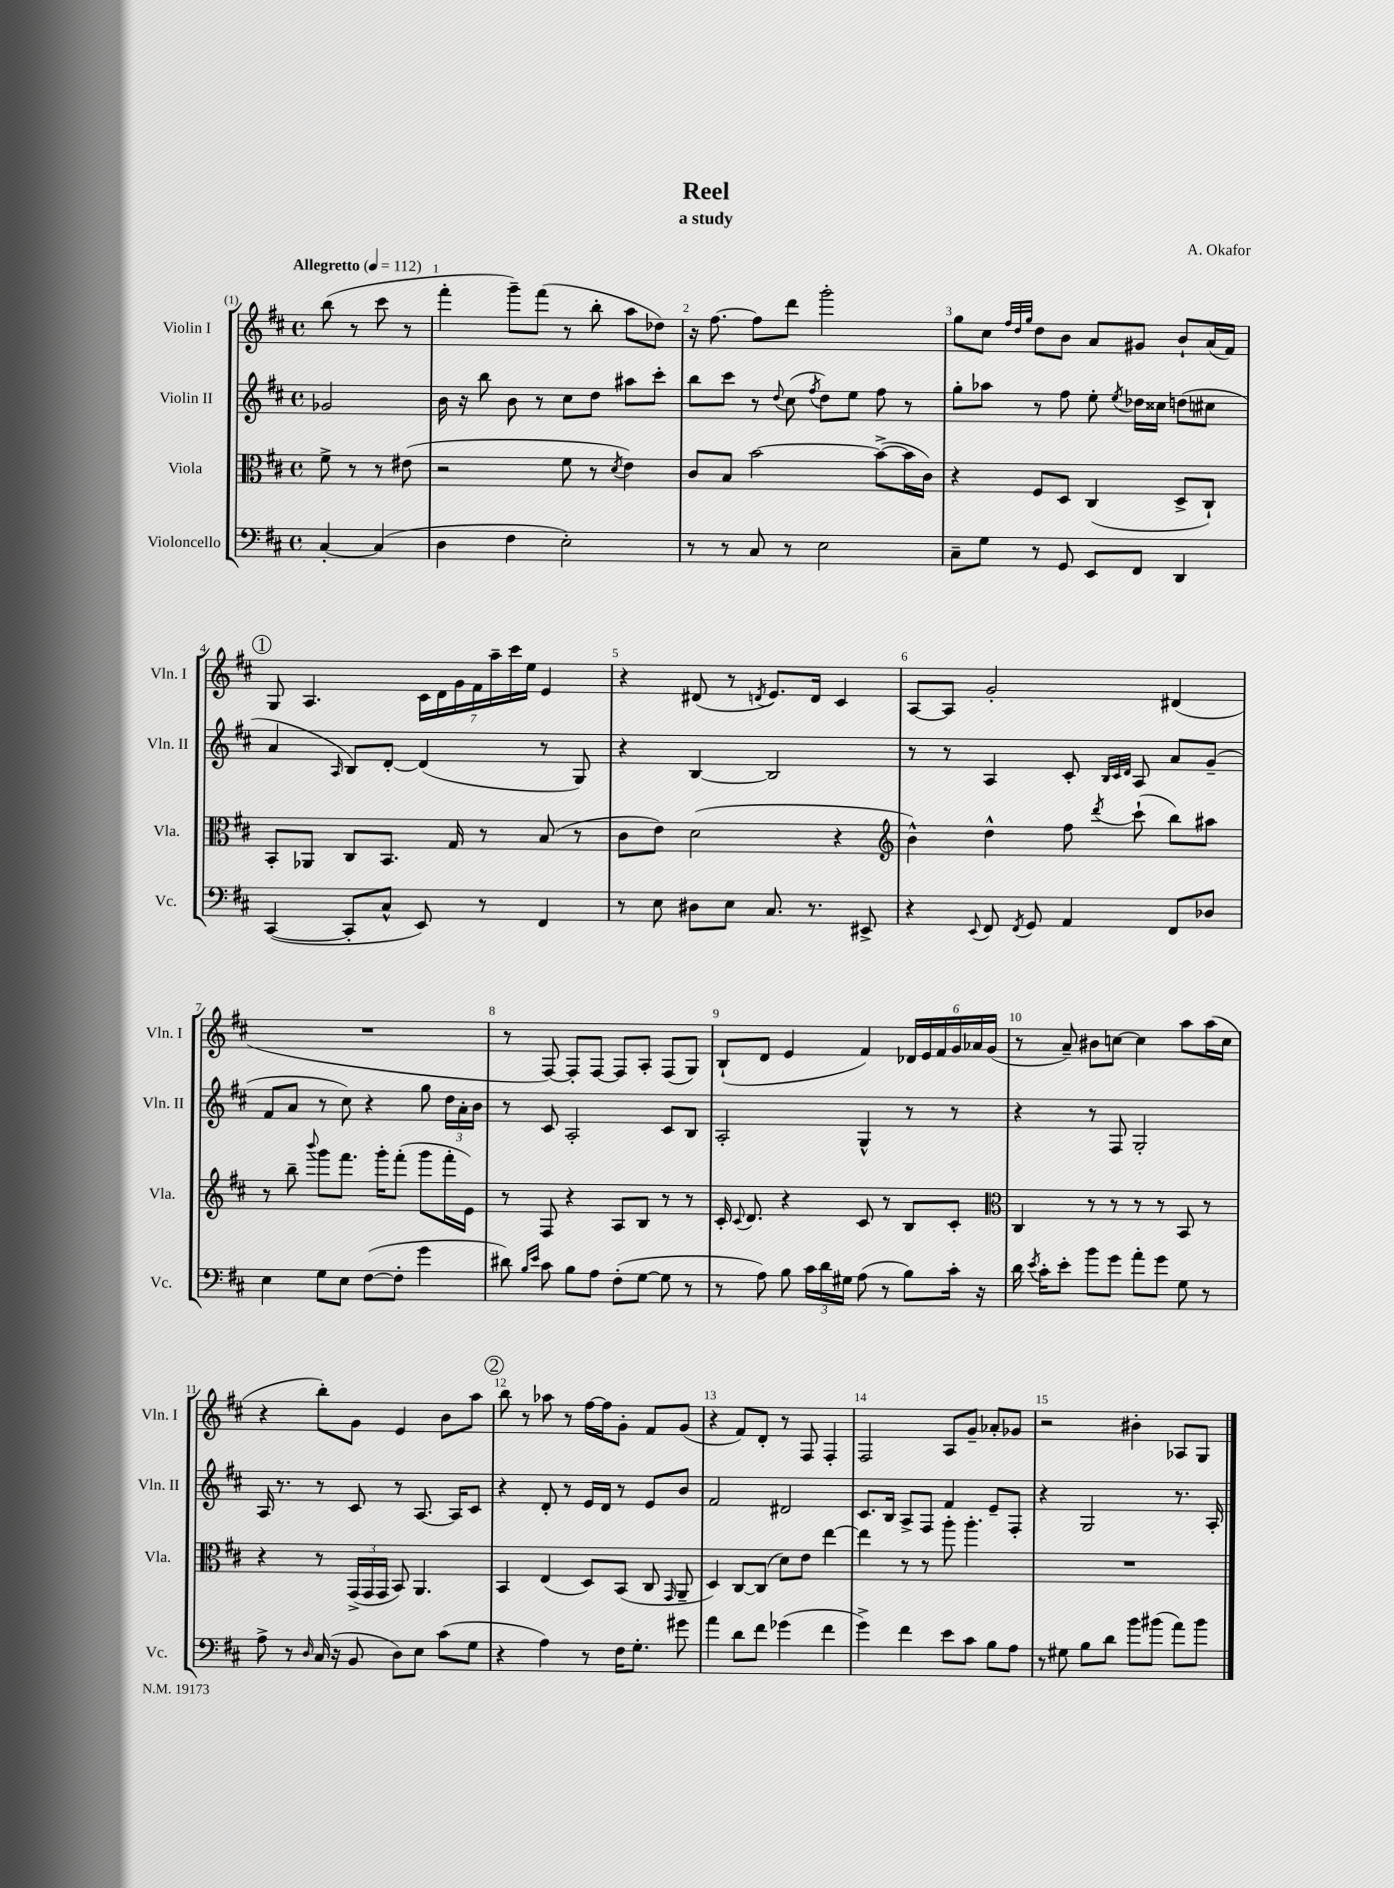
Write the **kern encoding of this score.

**kern	**kern	**kern	**kern
*staff4	*staff3	*staff2	*staff1
*clefF4	*clefC3	*clefG2	*clefG2
*k[f#c#]	*k[f#c#]	*k[f#c#]	*k[f#c#]
*M4/4	*M4/4	*M4/4	*M4/4
*met(c)	*met(c)	*met(c)	*met(c)
*MM112	*MM112	*MM112	*MM112
[4C#'/	8f#^\	2g-/	(8bb\
.	8r	.	8r
(4C#/]	8r	.	8ccc#\
.	(8e#\	.	8r
=	=	=	=
4D\	2r	16b\	4fff#'\
.	.	16r	.
.	.	8bb\	.
4F#\	.	8b\	8ggg~\L)
.	.	8r	(8fff#\J
2E'\)	8f#\	8cc#\L	8r
.	8r	8dd\J	8bb'\
.	8qd/	.	.
.	4e\)	8aa#\L	8aa\L
.	.	8ccc#'\J	8dd-\J)
=	=	=	=
8r	8c#/L	8bb\L	16r
.	.	.	[8.ff#\
8r	8B/J	8ccc#\J	.
8C#/	[2b\	8r	8ff#\]L
.	.	8qqdd/	.
8r	.	(8cc#\	8ddd\J
.	.	8qff#/	.
2E\	.	8dd\L)	2ggg'\
.	.	8ee\J	.
.	(8b^\_L	8ff#\	.
.	16b\]L	8r	.
.	16c#\JJ)	.	.
=	=	=	=
8C#~\L	4r	8gg'\L	8gg\L
8G\J	.	8aa-\J	8cc#\J
.	.	.	32qqff#/LLL
.	.	.	32qqdd/
.	.	.	32qqgg/JJJ
8r	8F#/L	8r	8dd\L
8GG/	8D/J	8ff#\	8b\J
8EE/L	(4C#/	8ee'\	8a/L
.	.	8qee/	.
8FF#/J	.	16dd-\LL	8g#/J
.	.	16cc##\JJ	.
4DD/	8D^/L	(8dd\L	8b`/L
.	8C#`/J)	8cc#\J	(16a/L
.	.	.	16f#/JJ)
=	=	=	=
([4CC#/	8BB'/L	4a/	8G/
.	8AA-/J	.	4.A/
.	.	16qqA/	.
8CC#'/]L	8C#/L	8B/L)	.
8C#^^/J	8.BB/J	[8d'/J	.
8EE/)	.	(4d/]	28c#\LL
.	.	.	28d\
.	16G/	.	.
.	.	.	28g\
.	.	.	28f#\
8r	8r	.	.
.	.	.	28aa~\
.	.	.	28ccc#\
.	.	.	28ee\JJ
4FF#/	(8B/	8r	4e/
.	8r	8G/)	.
=	=	=	=
8r	8c#\L	4r	4r
8E\	8e\J)	.	.
8D#\L	(2d\	[4B/	(8d#/
8E\J	.	.	8r
.	.	.	8qd/
8.C#/	.	2B/]	8.e/L)
8.r	.	.	16d/Jk
.	4r	.	4c#/
8EE#^/	.	.	.
=	=	=	=
*	*clefG2	*	*
4r	4b^^\)	8r	[8A/L
.	.	8r	8A/]J
8qqEE/	.	.	.
8FF#/	4dd^^\	4A/	2g'/
8qFF#/	.	.	.
8GG/	.	.	.
4AA/	8ff#\	8c#'/	.
.	.	32qqB/LLL	.
.	.	32qqc#/	.
.	8qddd/	32qqd/JJJ	.
.	(8ccc#`\	8A/	.
8FF#/L	8bb\L)	8a/L	(4d#/
8D-/J	8aa#\J	(8g~/J	.
=	=	=	=
4E\	8r	8f#/L	1r
.	8bb~\	8a/J	.
.	8qqbbb/	.	.
8G\L	8ggg\L	8r	.
8E\J	8.fff#\J	8cc#\)	.
([8F#\L	.	4r	.
.	16ggg'\LK	.	.
8F#'\]J	(8fff#'\J	.	.
4g\	8ggg\L	8gg\	.
.	16fff#'\L	24dd\LL	.
.	.	24a'\	.
.	16e\JJ)	.	.
.	.	24b\JJ	.
=	=	=	=
8d#\)	8r	8r	8r
16qqB/LL	.	.	.
16qqe/JJ	.	.	.
8c#\	8F#/	8c#/	[8F#/)
8B\L	4r	2A'/	8F#'/]L
8A\J	.	.	[8F#/J
(8F#'\L	8A/L	.	8F#/]L
[8G\J	8B/J	.	8A'/J
8G\]	8r	8c#/L	(8F#/L
8r	8r	8B/J	8G/J)
=	=	=	=
8r	16c#'/	2A'/	(8B`/L
.	8qqc#/	.	.
.	8.d/	.	.
8A\)	.	.	8d/J
8B\	4r	.	4e/
24c#\LL	.	.	.
24d\	.	.	.
24G#\JJ	.	.	.
(8A\	8c#/	4G^^/	4f#/)
8r	8r	.	.
8B\L)	8B/L	8r	24d-/LL
.	.	.	24e/
.	.	.	24f#/
16c#'\Jk	8c#'/J	8r	24g/
.	.	.	24a-/
16r	.	.	.
.	.	.	(24g/JJ
=	=	=	=
*	*clefC3	*	*
16d\	4C#/	4r	8r
8qe/	.	.	.
16c#'\LK	.	.	.
8e'\J	.	.	8a~/)
8b\L	8r	8r	8b#\L
8g\J	8r	8F#/	[8cc\J
8a'\L	8r	2G'/	4cc\]
8g\J	8r	.	.
8G\	8BB/	.	8aa\L
8r	8r	.	(16aa\L
.	.	.	16cc\JJ
=	=	=	=
8A^\	4r	16A/	4r
.	.	8.r	.
8r	.	.	.
16qqD/	.	.	.
(16C#/	8r	8r	8bb'\L)
16r	.	.	.
8BB/	(24GG^/LL	8c#/	8g\J
.	24GG/	.	.
.	24GG/JJ	.	.
8D\L)	8BB/)	8r	4e/
8E\J	4.AA/	[8.A/	.
(8c#\L	.	.	8b\L
.	.	16A/]LK	.
8G\J	.	8c#/J	8aa\J
=	=	=	=
4r	4BB/	4r	8bb\
.	.	.	8r
4A\)	(4E/	8d'/	8aa-\
.	.	8r	8r
8r	8D/L)	16e/LL	[16ff#\LL
.	.	16d/JJ	16ff#\]J
16F#\LK	(8BB/J	8r	8g'\J
8.G'\J	.	.	.
.	8C#/	8e/L	8f#/L
.	16qqGG/	.	.
8g#\	8AA~/	8b/J	(8g/J
=	=	=	=
4a\	4D/)	2f#/	4r
8d\L	[8C#/L	.	8f#/L)
8f#\J	(8C#/]J	.	8d'/J
(4g-\	8d\L)	2d#/	8r
.	8e\J	.	8F#/
4f#\	[4ee\	.	4F#'/
=	=	=	=
4g^\)	4ee\]	8.c#/L	2F#/
.	.	16B/Jk	.
4f#\	8r	8A^/L	.
.	8r	8F#/J	.
8e\L	8aa'\	4f#/	8A/L
8c#\J	4.aa'\	.	8g~/J
8B\L	.	8e~/L	8a-'/L
8A\J	.	8F#'/J	8g-/J
=	=	=	=
8r	1r	4r	2r
8G#\	.	.	.
8B\L	.	2G/	.
8d\J	.	.	.
8b\L	.	.	4b#'\
(8b#\J	.	.	.
8a\L)	.	8.r	8A-/L
8b#\J	.	.	8G/J
.	.	16A'/	.
==	==	==	==
*-	*-	*-	*-
